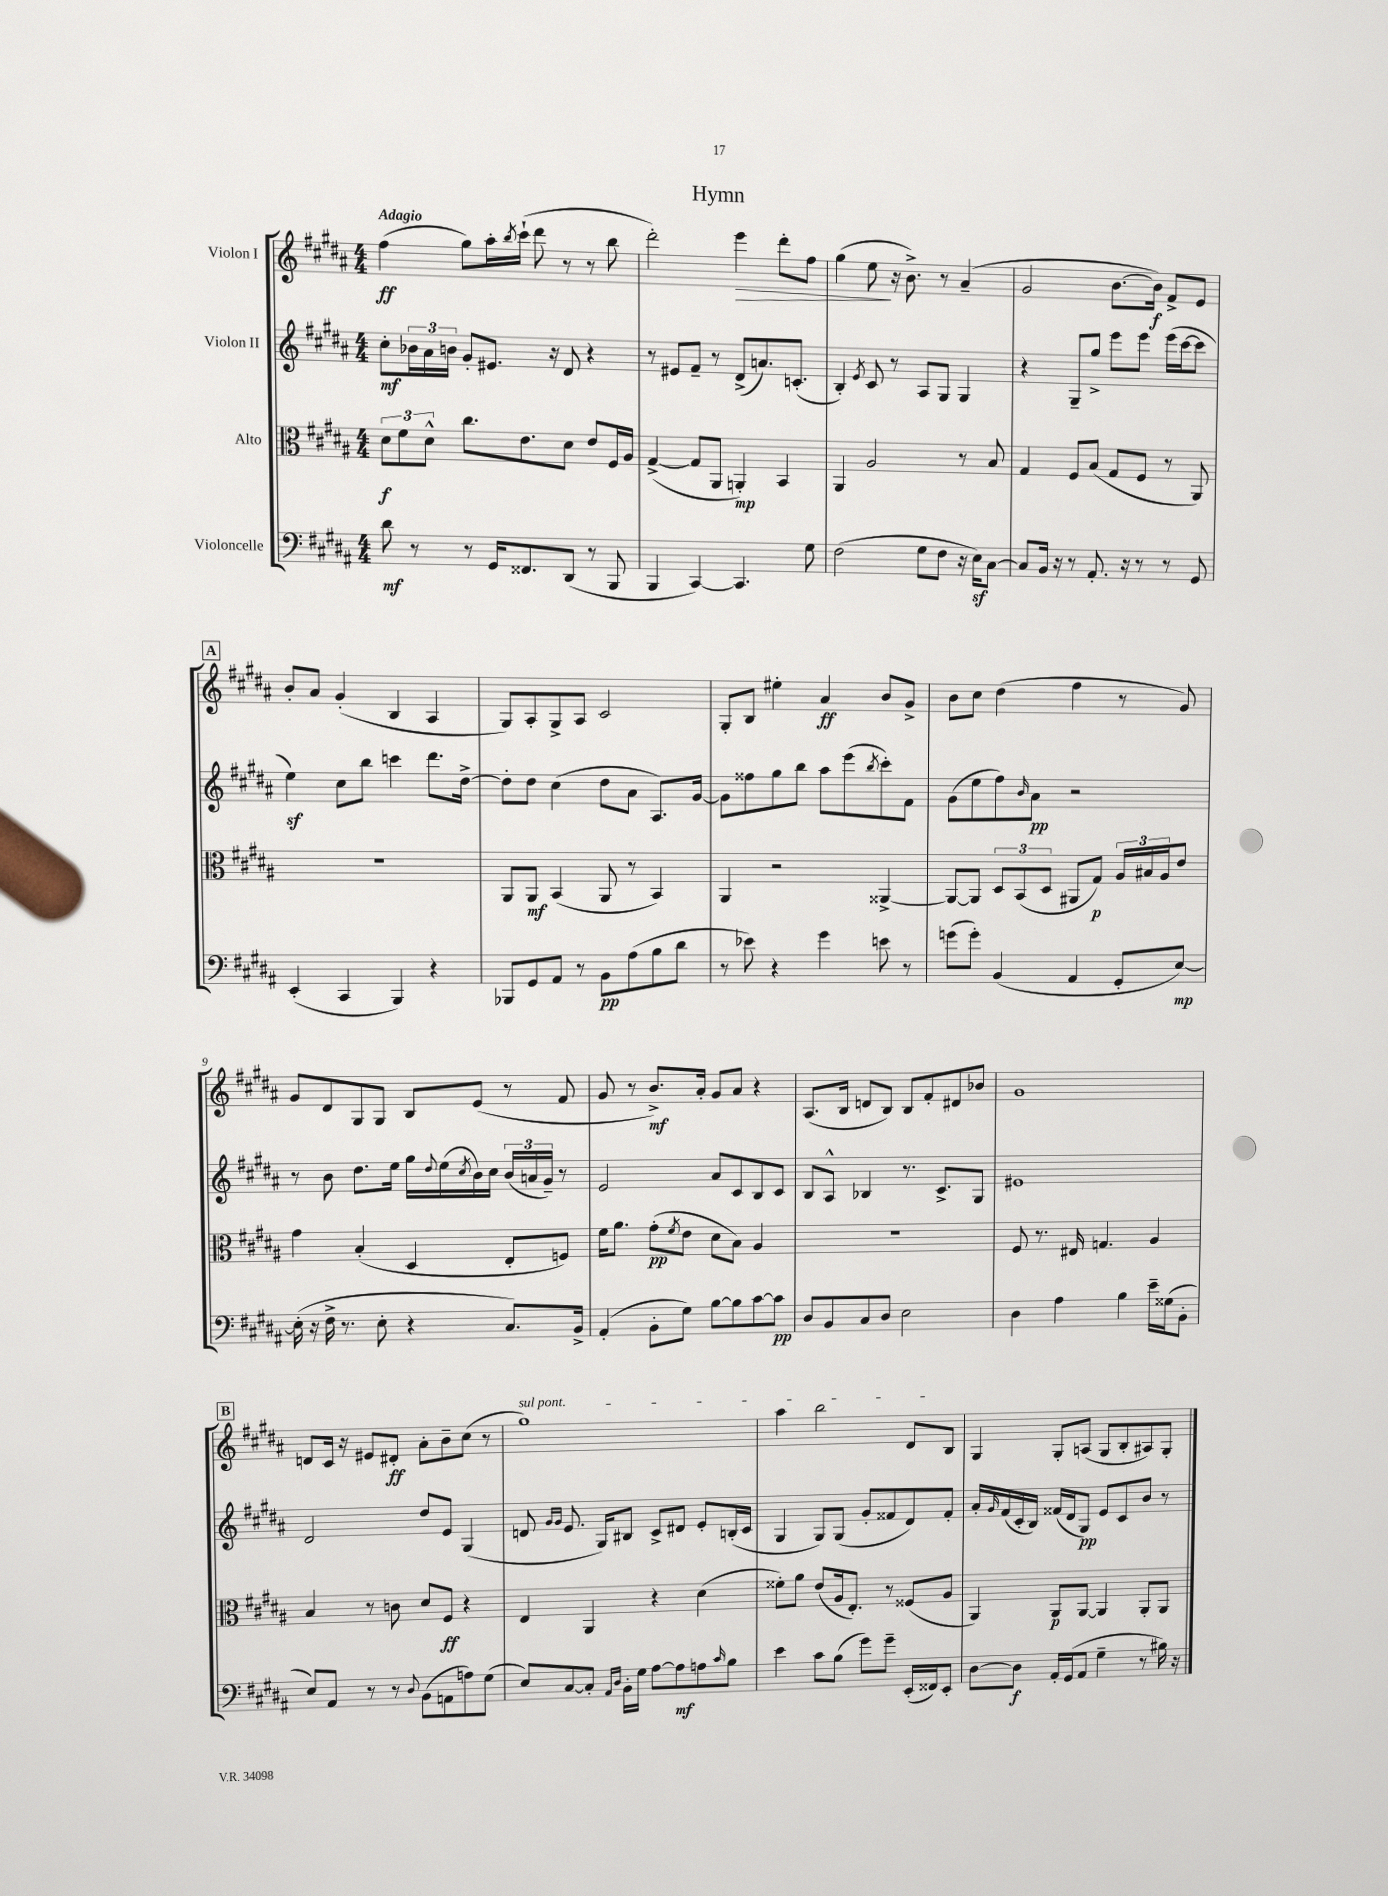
\header { title = "Hymn" }
<<
\new StaffGroup <<
\new Staff = "s0" \with { instrumentName = "Violon I" } {
    \clef treble \key b \major \numericTimeSignature \time 4/4 \tempo "Adagio"
    fis''4\ff( gis''8) ais''16-. \acciaccatura { b''8 } cis'''16-!( dis'''8 r8 r8 b''8 |
    dis'''2-.) e'''4\> dis'''8-. fis''8 |
    gis''4( e''8\! r16 b'8.->) r8 ais'4--( |
    gis'2 b'8.~ b'16\f) fis'8-> e'8 |
    \mark \markup { \box "A" } b'8-. ais'8 gis'4-.( b4 ais4 |
    gis8) ais8-. gis8-> ais8 cis'2 |
    gis8-. b8 eis''4-. ais'4\ff b'8 gis'8-> |
    b'8 cis''8 dis''4( fis''4 r8 gis'8) |
    gis'8 dis'8 gis8 gis8 b8 e'8( r8 fis'8 |
    gis'8 r8 b'8.->\mf) ais'16-. gis'8 ais'8 r4 |
    ais8.( b16 d'8 b8) b8 fis'8-. dis'8 bes'8 |
    gis'1 |
    \mark \markup { \box "B" } d'8 cis'16 r16 eis'8 dis'8-.\ff ais'8-. b'8-- cis''8( r8 |
    \once \override TextSpanner.bound-details.left.text = \markup { \italic "sul pont." } gis''1\startTextSpan) |
    ais''4 b''2 dis'8 b8\stopTextSpan |
    gis4 gis8-. a8( gis8 b8-. ais8) gis8-. \bar "|." |
}
\new Staff = "s1" \with { instrumentName = "Violon II" } {
    \clef treble \key b \major \numericTimeSignature \time 4/4
    cis''8-.\mf \tuplet 3/2 { bes'16 ais'16 b'16 } gis'8-. eis'8. r16 dis'8 r4 |
    r8 eis'8 fis'8-- r8 dis'8->( a'8.) c'8.-.( |
    b4-.) \acciaccatura { e'8 } cis'8 r8 ais8 gis8 gis4 |
    r4 gis8-- gis''8-> e'''8 e'''8 e'''16( cis'''16~ cis'''8 |
    \mark \markup { \box "A" } e''4\sf) cis''8 b''8 c'''4 dis'''8. dis''16~-> |
    dis''8-. dis''8 cis''4( dis''8 ais'8 ais8.) gis'16~ |
    gis'8 fisis''8 gis''8 b''8 ais''8 e'''8( \acciaccatura { b''8 } cis'''8-.) fis'8 |
    gis'8( e''8 fis''8) \grace { b'16 } ais'8\pp r2 |
    r8 b'8 dis''8. e''16 gis''16 \appoggiatura { dis''8 } e''16( \acciaccatura { cis''8 } b'16) cis''16 \tuplet 3/2 { b'16( a'16 gis'16--) } r8 |
    e'2 ais'8 cis'8 b8 cis'8 |
    b8 ais8-^ bes4 r8. cis'8.-> gis8 |
    eis'1 |
    \mark \markup { \box "B" } dis'2 dis''8 e'8 gis4( |
    d'8 \grace { gis'16 gis'16 } e'8. gis16) bis8 cis'8-> dis'8 e'8-. b16-.( cis'16 |
    gis4 gis8) gis8( gis'8-. fisis'8 dis'8) fisis'8-. |
    ais'16-. \grace { gis'16 } fis'16( cis'16-. b16) fisis'16( dis'16 gis8\pp) e'8 cis'8 b'8 r8 \bar "|." |
}
\new Staff = "s2" \with { instrumentName = "Alto" } {
    \clef alto \key b \major \numericTimeSignature \time 4/4
    \tuplet 3/2 { dis'8\f fis'8 dis'8-^ } cis''8. e'8. dis'8 e'8 fis16 ais16 |
    gis4~->( gis8 ais,8 a,4-.\mp) b,4 |
    ais,4 ais2 r8 b8 |
    gis4 fis8 b8( gis8 fis8 r8 ais,8) |
    \mark \markup { \box "A" } R1 |
    ais,8 ais,8\mf b,4( ais,8 r8 b,4) |
    ais,4 r2 aisis,4~-> |
    aisis,8~ aisis,8 \tuplet 3/2 { dis8 b,8( dis8 } ais,8 gis8\p) \tuplet 3/2 { ais16 bis16 ais16 } e'8 |
    gis'4 b4-.( dis4 e8-. f8) |
    fis'16 ais'8. gis'8-.\pp( \acciaccatura { fis'8 } e'8 dis'8 b8) ais4 |
    R1 |
    fis8 r8. eis16 g4. ais4 |
    \mark \markup { \box "B" } b4 r8 c'8 dis'8 fis8\ff r4 |
    e4 ais,4 r4 dis'4( |
    fisis'8-.) ais'8 e'8( ais16 e8.-.) r8 fisis8( ais8 |
    ais,4) ais,8\p ais,8~ ais,4 ais,8-. ais,8 \bar "|." |
}
\new Staff = "s3" \with { instrumentName = "Violoncelle" } {
    \clef bass \key b \major \numericTimeSignature \time 4/4
    dis'8\mf r8 r8 gis,16 fisis,8. dis,8( r8 b,,8 |
    b,,4 cis,4~) cis,4. gis8 |
    fis2( gis8 fis8 r16 e16\sf) cis8~ |
    cis8 b,16 r16 r8 ais,8.-. r16 r8 r8 gis,8 |
    \mark \markup { \box "A" } e,4-.( cis,4 b,,4) r4 |
    bes,,8 gis,8 ais,8 r8 b,8\pp ais8( b8 dis'8 |
    r8 ees'8) r4 gis'4 e'8 r8 |
    g'8( g'8-.) b,4( ais,4 gis,8-. e8~\mp) |
    e16-.( r16 fis16-> r8. e8-. r4 cis8.) b,16-> |
    ais,4-.( b,8-. gis8) b8~ b8 cis'8~ cis'8\pp |
    dis8 b,8 cis8 dis8 e2 |
    dis4 ais4 b4 e'16-- gisis16( b,8-. |
    \mark \markup { \box "B" } e8) ais,8 r8 r8 \appoggiatura { dis8 } b,8( a,8 a8) gis8( |
    e8) cis8~ cis8-. \grace { ais,16 dis16 } b,16-. gis16 ais8~ ais8\mf a8 \grace { cis'16 } b8 |
    e'4 cis'8 b8( gis'8) gis'8-- e,16-.( fisis,16) e,8-. |
    dis8~ dis8\f ais,16-. gis,16( ais,8 gis4-- r8 bis16) r16 \bar "|." |
}
>>
>>
